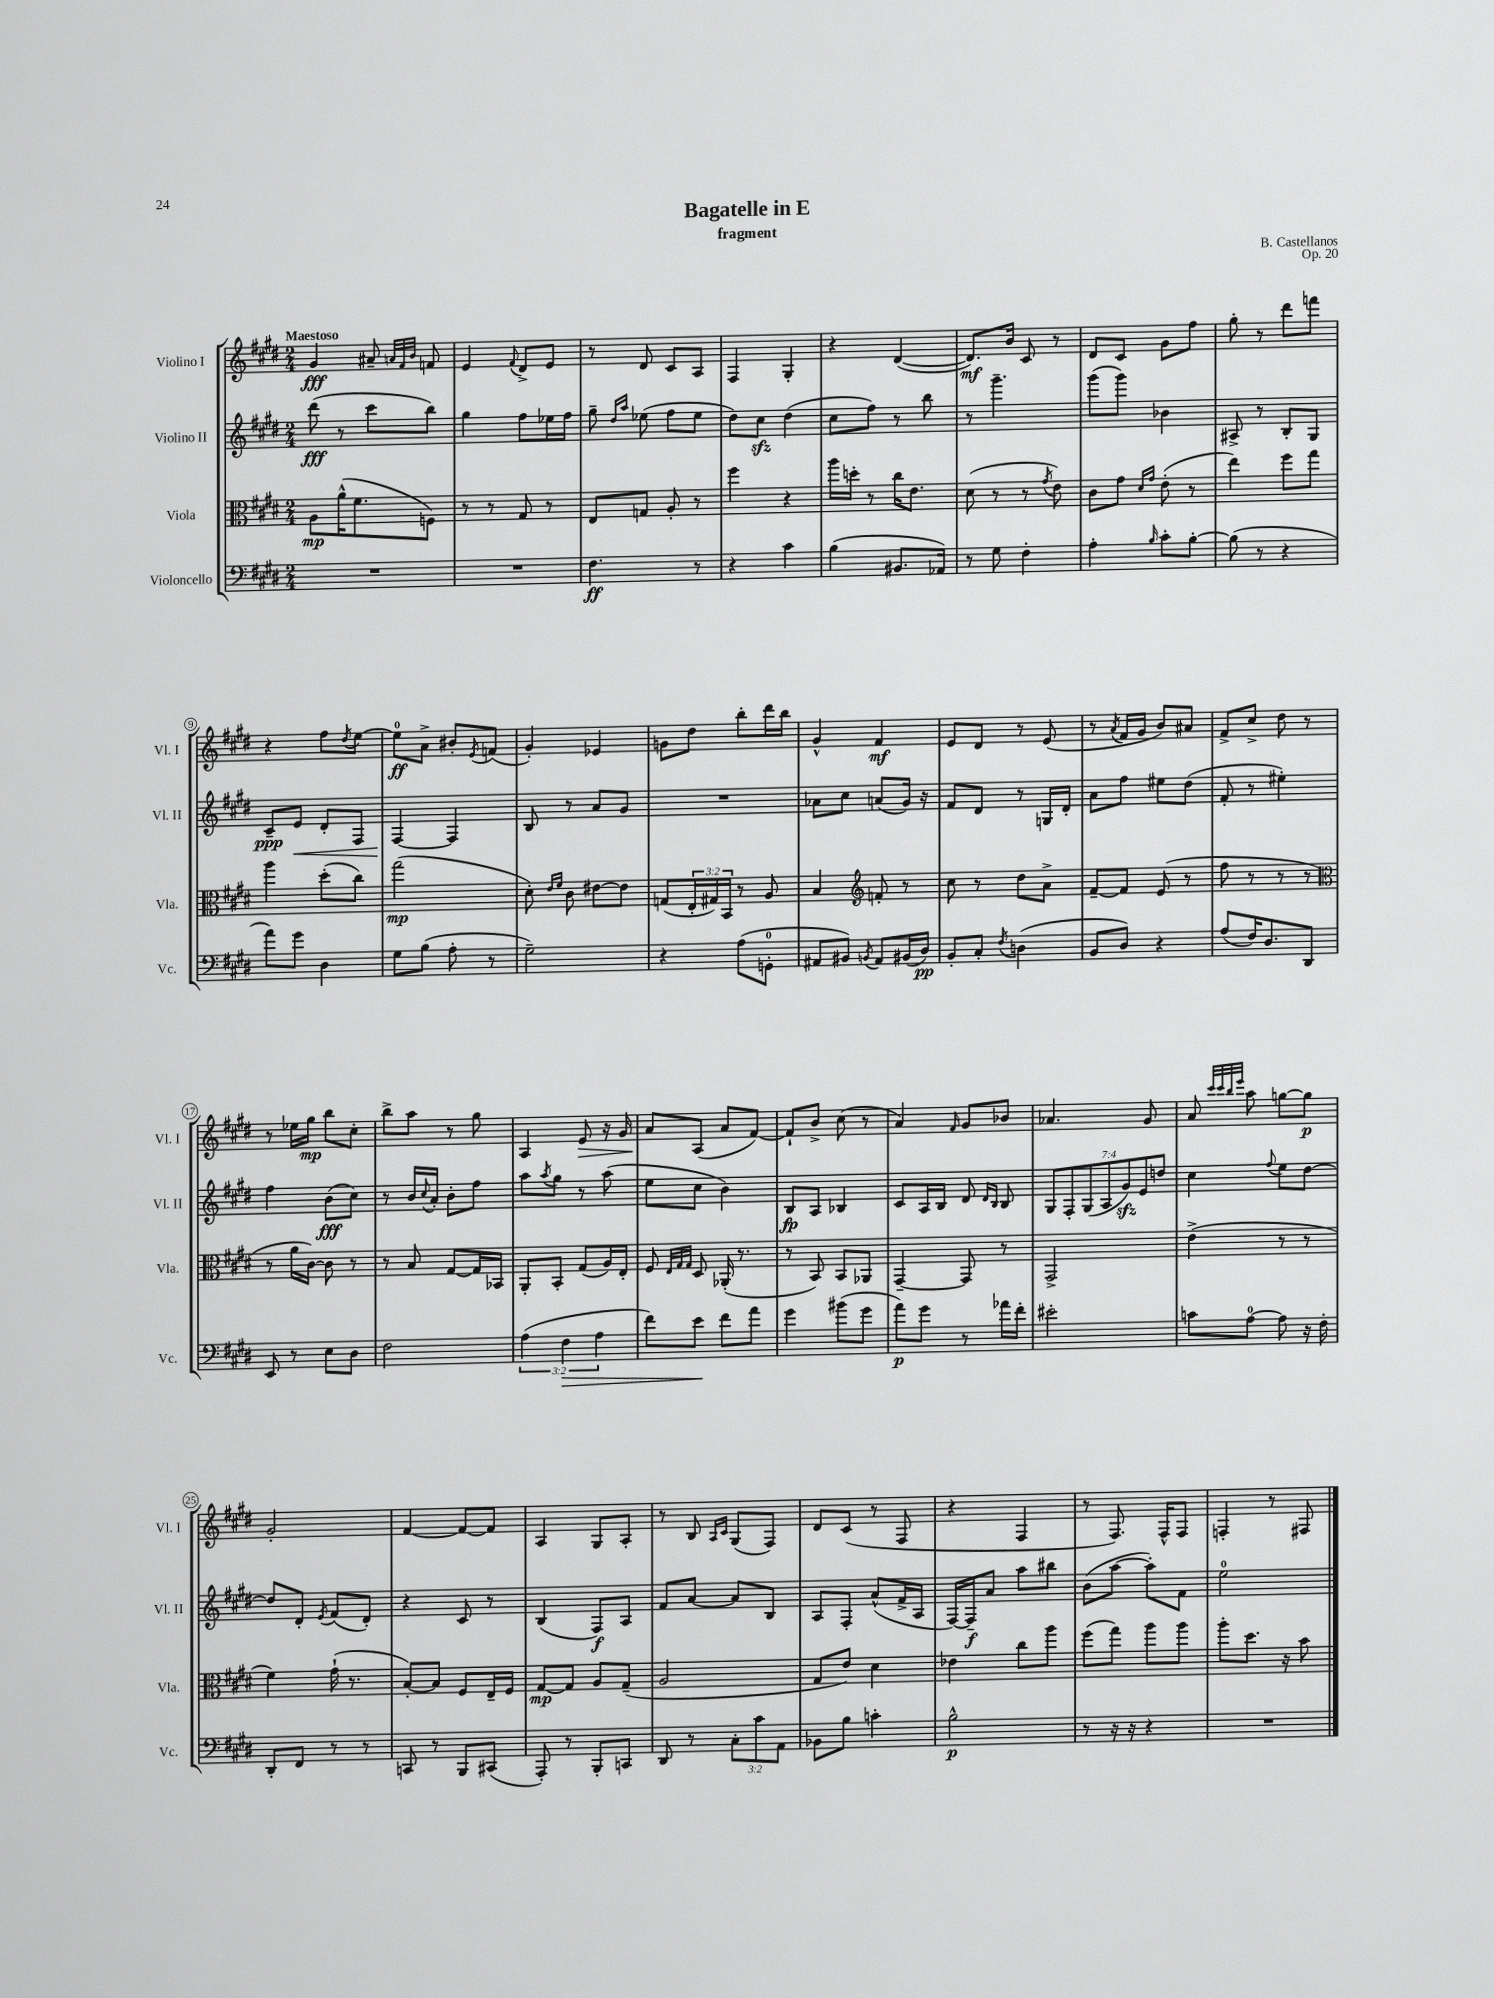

**kern	**dynam	**kern	**dynam	**kern	**dynam	**kern	**dynam
*part4	*part4	*part3	*part3	*part2	*part2	*part1	*part1
*staff4	*staff4	*staff3	*staff3	*staff2	*staff2	*staff1	*staff1
*I"Violoncello	*	*I"Viola	*	*I"Violino II	*	*I"Violino I	*
*I'Vc.	*	*I'Vla.	*	*I'Vl. II	*	*I'Vl. I	*
*clefF4	*	*clefC3	*	*clefG2	*	*clefG2	*
*k[f#c#g#d#]	*	*k[f#c#g#d#]	*	*k[f#c#g#d#]	*	*k[f#c#g#d#]	*
*M2/4	*	*M2/4	*	*M2/4	*	*M2/4	*
=1	=1	=1	=1	=1	=1	=1	=1
!	!	!	!	!	!	!LO:TX:a:B:t=Maestoso	!
2r	.	8A\L	mp	(8ddd#\	fff	4g#/	fff
.	.	(16a^^\K	.	8r	.	.	.
.	.	8.f#\	.	.	.	.	.
.	.	.	.	8ccc#\L	.	8a#X~/	.
.	.	.	.	.	.	32qqan/LLL	.
.	.	.	.	.	.	32qqf#/	.
.	.	.	.	.	.	32qqb/JJJ	.
.	.	8Fn\J)	.	8bb\J)	.	8fn/	.
=2	=2	=2	=2	=2	=2	=2	=2
2r	.	8r	.	4gg#\	.	4e/	.
.	.	8r	.	.	.	.	.
.	.	.	.	.	.	8qqf#/	.
.	.	8G#/	.	8ff#\L	.	8d#^/L	.
.	.	8r	.	16ee-X\L	.	8e/J	.
.	.	.	.	16ff#\JJ	.	.	.
=3	=3	=3	=3	=3	=3	=3	=3
4.F#\	ff	8E/L	.	8gg#~\	.	8r	.
.	.	.	.	16qqdd#/LL	.	.	.
.	.	.	.	16qqaa/JJ	.	.	.
.	.	8Gn/J	.	(8ee-X\	.	8d#/	.
.	.	8A'/	.	8ff#\L	.	8c#/L	.
8r	.	8r	.	8ee-\J	.	8A/J	.
=4	=4	=4	=4	=4	=4	=4	=4
4r	.	4ff#\	.	8dd#\L)	.	4F#/	.
.	.	.	.	8cc#zz\J	.	.	.
4c#\	.	4r	.	(4dd#\	.	4G#'/	.
=5	=5	=5	=5	=5	=5	=5	=5
(4B\	.	16aa\LL	.	8cc#\L	.	4r	.
.	.	16ddn'\JJ	.	.	.	.	.
.	.	8r	.	8ff#\J)	.	.	.
8.BB#X/L	.	16cc#\KL	.	8r	.	([4d#/	.
.	.	8.e\J	.	.	.	.	.
.	.	.	.	8bb\	.	.	.
16AA-X/Jk)	.	.	.	.	.	.	.
=6	=6	=6	=6	=6	=6	=6	=6
8r	.	(8d#\	.	8r	.	8.d#/L])	mf
8G#\	.	8r	.	4.ggg#~\	.	.	.
.	.	.	.	.	.	16b/Jk	.
4F#'\	.	8r	.	.	.	8c#/	.
.	.	8qg#/	.	.	.	.	.
.	.	8e\)	.	.	.	8r	.
=7	=7	=7	=7	=7	=7	=7	=7
4A'\	.	8c#\L	.	(8ggg#\L	.	8d#/L	.
.	.	8g#\J	.	8ggg#\J)	.	8c#/J	.
.	.	16qqd#/LL	.	.	.	.	.
16qqB/	.	16qqg#/JJ	.	.	.	.	.
8c#'\L	.	(8e'\	.	4b-X\	.	8g#\L	.
[8B'\J	.	8r	.	.	.	8ff#\J	.
=8	=8	=8	=8	=8	=8	=8	=8
(8B\]	.	4ee\)	.	8A#X^/	.	8gg#'\	.
8r	.	.	.	8r	.	8r	.
4r	.	8ff#\L	.	8B'/L	.	8ddd#\L	.
.	.	8gg#\J	.	8G#/J	.	8fffn\J	.
!!LO:LB:g=z
=9	=9	=9	=9	=9	=9	=9	=9
8a\L)	.	4aa\	.	8c#~/L	ppp	4r	.
!	!	!	!	!	!LO:HP:b	!	!
8g#\J	.	.	.	8e/J	<	.	.
4D#\	.	(8dd#'\L	.	8d#'/L	.	8ff#\L	.
.	.	.	.	.	.	8qdd#/	.
.	.	8cc#\J)	.	8F#/J	.	[8ee\J	.
=10	=10	=10	=10	=10	=10	=10	=10
8G#\L	.	(2gg#\	mp	[4F#/	.	8ee\L]	ff
(8B\J	.	.	.	.	.	8a^\J	.
8A'\	.	.	.	4F#/]	[	8b#X'/L	.
.	.	.	.	.	.	8qe/	.
8r	.	.	.	.	.	(8fn/J	.
=11	=11	=11	=11	=11	=11	=11	=11
2G#~\)	.	8d#'\)	.	8B/	.	4g#'/)	.
.	.	16qqe/LL	.	.	.	.	.
.	.	16qqf#/JJ	.	.	.	.	.
.	.	8c#\	.	8r	.	.	.
.	.	[8e#X\L	.	8a/L	.	4e-X/	.
.	.	8e#\J]	.	8g#/J	.	.	.
=12	=12	=12	=12	=12	=12	=12	=12
4r	.	(8Gn/L	.	2r	.	8gn\L	.
.	.	24E'/L	.	.	.	8dd#\J	.
.	.	24G#X/)	.	.	.	.	.
.	.	24BB/JJ	.	.	.	.	.
(8A\L	.	8r	.	.	.	8bb'\L	.
8GGn'\J	.	8A/	.	.	.	16ddd#\L	.
.	.	.	.	.	.	16bb\JJ	.
=13	=13	=13	=13	=13	=13	=13	=13
8AA#X/L	.	4B/	.	8a-X\L	.	4g#^^/	.
8BB#X/J)	.	.	.	8cc#\J	.	.	.
8qBBn/	.	.	.	.	.	.	.
*	*	*clefG2	*	*	*	*	*
8AA#/L	.	8fn'/	.	(8an/L	.	4f#/	mf
(16BB#X/L	.	8r	.	16g#/Jk)	.	.	.
16D#/JJ)	pp	.	.	16r	.	.	.
=14	=14	=14	=14	=14	=14	=14	=14
8BB'/L	.	8cc#\	.	8f#/L	.	8e/L	.
8C#'/J	.	8r	.	8d#/J	.	8d#/J	.
8qF#/	.	.	.	.	.	.	.
(4Dn\	.	8dd#\L	.	8r	.	8r	.
.	.	8a^\J	.	16Gn/LL	.	(8e/	.
.	.	.	.	16d#'/JJ	.	.	.
=15	=15	=15	=15	=15	=15	=15	=15
8BB/L	.	[8f#~/L	.	8a\L	.	8r	.
.	.	.	.	.	.	8qa/	.
8D#/J)	.	8f#/J]	.	8ff#\J	.	16f#/LL	.
.	.	.	.	.	.	16g#/JJ	.
4r	.	(8e/	.	8ee#X\L	.	8b/L)	.
.	.	8r	.	(8dd#\J	.	8a#X/J	.
=16	=16	=16	=16	=16	=16	=16	=16
(8A/L	.	8ff#\	.	8f#'/	.	8f#^/L	.
16F#/K)	.	8r	.	8r	.	8cc#^/J	.
8.D#/	.	.	.	.	.	.	.
.	.	8r	.	4ee#X'\)	.	8dd#\	.
8DD#/J	.	8r	.	.	.	8r	.
!!LO:LB:g=z
=17	=17	=17	=17	=17	=17	=17	=17
*	*	*clefC3	*	*	*	*	*
8EE/	.	8r	.	4ff#\	.	8r	.
8r	.	16a\LL	.	.	.	16ee-X\LL	.
.	.	[16c#\JJ)	.	.	.	16gg#\JJ	mp
8E\L	.	8c#\]	.	(8b\L	fff	8bb\L	.
8D#\J	.	8r	.	8cc#\J)	.	8cc#'\J	.
=18	=18	=18	=18	=18	=18	=18	=18
2F#\	.	8r	.	8r	.	8bb^\L	.
.	.	8B/	.	16b/LL	.	8aa\J	.
.	.	.	.	8qqcc#/	.	.	.
.	.	.	.	16a'/JJ	.	.	.
.	.	[8G#/L	.	8b'\L	.	8r	.
.	.	16G#/L]	.	8ff#\J	.	8gg#\	.
.	.	16BB-X/JJ	.	.	.	.	.
=19	=19	=19	=19	=19	=19	=19	=19
(6A\	.	8AA'/L	.	8aa\L	.	4A/	.
.	.	.	.	8qaa/	.	.	.
.	.	8BB'/J	.	8gg#\J	.	.	.
!	!LO:HP:b	!	!	!	!	!	!
6F#\	>	.	.	.	.	.	.
!	!	!	!	!	!	!	!LO:HP:b
.	.	(8G#/L	.	8r	.	8e/	>
6A\	.	.	.	.	.	.	.
.	.	16A/L)	.	(8aa\	.	16r	.
.	.	16E'/JJ	.	.	.	16g#/	.
=20	=20	=20	=20	=20	=20	=20	=20
8f#\L)	.	8F#/	.	8ee\L	.	8a/L	.
.	.	32qqE/LLL	.	.	.	.	.
.	.	32qqG#/	.	.	.	.	.
.	.	32qqG#/JJJ	.	.	.	.	.
8e\J	.	8D#/	.	8cc#\J	.	(8A/J	]
8f#\L	]	(16AA-X'/	.	4b\)	.	8a/L	.
.	.	8.r	.	.	.	.	.
8a\J	.	.	.	.	.	[8f#/J)	.
=21	=21	=21	=21	=21	=21	=21	=21
4g#\	.	8r	.	8B/L	fp	8f#`/L]	.
.	.	8BB/)	.	8A/J	.	8b^/J	.
(8b#X\L	.	8BB/L	.	4B-X/	.	(8cc#\	.
8g#\J	.	8AA-X/J	.	.	.	8r	.
=22	=22	=22	=22	=22	=22	=22	=22
8a\L)	p	[4GG#~/	.	8c#/L	.	4a/)	.
8g#\J	.	.	.	16A/L	.	.	.
.	.	.	.	16B/JJ	.	.	.
.	.	.	.	.	.	16qqf#/	.
8r	.	8GG#/]	.	8d#/	.	8g#/L	.
.	.	.	.	16qqd#/LL	.	.	.
.	.	.	.	16qqB/JJ	.	.	.
16a-X\LL	.	8r	.	8B/	.	8b-X/J	.
16f#'\JJ	.	.	.	.	.	.	.
=23	=23	=23	=23	=23	=23	=23	=23
2e#X'\	.	2GG#^/	.	14G#/L	.	4.a-X/	.
.	.	.	.	14F#'/	.	.	.
.	.	.	.	(14G#/	.	.	.
.	.	.	.	14A/	.	.	.
.	.	.	.	14g#zz/)	.	.	.
.	.	.	.	14e/	.	.	.
.	.	.	.	.	.	8g#/	.
.	.	.	.	14ddn/J	.	.	.
=24	=24	=24	=24	=24	=24	=24	=24
8cn\L	.	(4e^\	.	4cc#\	.	8a/	.
.	.	.	.	.	.	32qqccc#/LLL	.
.	.	.	.	.	.	32qqccc#/	.
.	.	.	.	.	.	32qqbb/	.
.	.	.	.	.	.	32qqeee/JJJ	.
[8A\J	.	.	.	.	.	8aa\	.
.	.	.	.	8qqff#/	.	.	.
8A\]	.	8r	.	8ee\L	.	[8ggn\L	.
16r	.	8r	.	[8dd#\J	.	8gg\J]	p
16F#'\	.	.	.	.	.	.	.
!!LO:LB:g=z
=25	=25	=25	=25	=25	=25	=25	=25
8DD#'/L	.	4f#\)	.	8dd#/L]	.	2g#'/	.
8FF#/J	.	.	.	8d#'/J	.	.	.
.	.	.	.	8qe/	.	.	.
8r	.	(16g#`\	.	(8f#/L	.	.	.
.	.	8.r	.	.	.	.	.
8r	.	.	.	8d#'/J)	.	.	.
=26	=26	=26	=26	=26	=26	=26	=26
8CCn/	.	[8B'/L)	.	4r	.	[4f#/	.
8r	.	8B/J]	.	.	.	.	.
8BBB/L	.	8F#/L	.	8c#/	.	8f#/L_	.
(8CC#X/J	.	16E~/L	.	8r	.	8f#/J]	.
.	.	16F#/JJ	.	.	.	.	.
=27	=27	=27	=27	=27	=27	=27	=27
8AAA'/)	.	[8G#/L	mp	(4B/	.	4A/	.
8r	.	8G#/J]	.	.	.	.	.
8BBB'/L	.	8A/L	.	8F#/L)	f	8G#/L	.
8CCn/J	.	(8G#~/J	.	8A/J	.	8A'/J	.
=28	=28	=28	=28	=28	=28	=28	=28
8DD#/	.	2A/	.	8f#/L	.	8r	.
8r	.	.	.	[8a/J	.	8B/	.
.	.	.	.	.	.	16qqA/LL	.
.	.	.	.	.	.	16qqc#/JJ	.
12C#'\L	.	.	.	8a/L]	.	(8G#/L	.
12c#\	.	.	.	.	.	.	.
.	.	.	.	8B/J	.	8F#/J)	.
12AA\J	.	.	.	.	.	.	.
=29	=29	=29	=29	=29	=29	=29	=29
8BB-X\L	.	8G#/L	.	8A/L	.	8d#/L	.
8B\J	.	8e/J)	.	8F#'/J	.	(8c#/J	.
4cn'\	.	4d#\	.	(8a^^/L	.	8r	.
.	.	.	.	16f#^/L	.	8F#/	.
.	.	.	.	16A/JJ	.	.	.
=30	=30	=30	=30	=30	=30	=30	=30
2B^^\	p	4e-X\	.	[16F#/LL)	.	4r	.
.	.	.	.	16F#~/J]	f	.	.
.	.	.	.	8a/J	.	.	.
.	.	8cc#\L	.	8aa\L	.	4F#/	.
.	.	8aa\J	.	8bb#X\J	.	.	.
=31	=31	=31	=31	=31	=31	=31	=31
8r	.	(8ff#\L	.	(8b\L	.	8r	.
16r	.	8gg#\J)	.	[8aa\J	.	8.F#/)	.
16r	.	.	.	.	.	.	.
4r	.	8aa\L	.	8aa'\L])	.	.	.
.	.	.	.	.	.	16F#^^/KL	.
.	.	8aa\J	.	8f#\J	.	8F#/J	.
=32	=32	=32	=32	=32	=32	=32	=32
2r	.	8aa'\L	.	2ee\	.	4Fn'/	.
.	.	8.dd#\J	.	.	.	.	.
.	.	.	.	.	.	8r	.
.	.	16r	.	.	.	.	.
.	.	8b\	.	.	.	8F#X/	.
==	==	==	==	==	==	==	==
*-	*-	*-	*-	*-	*-	*-	*-
